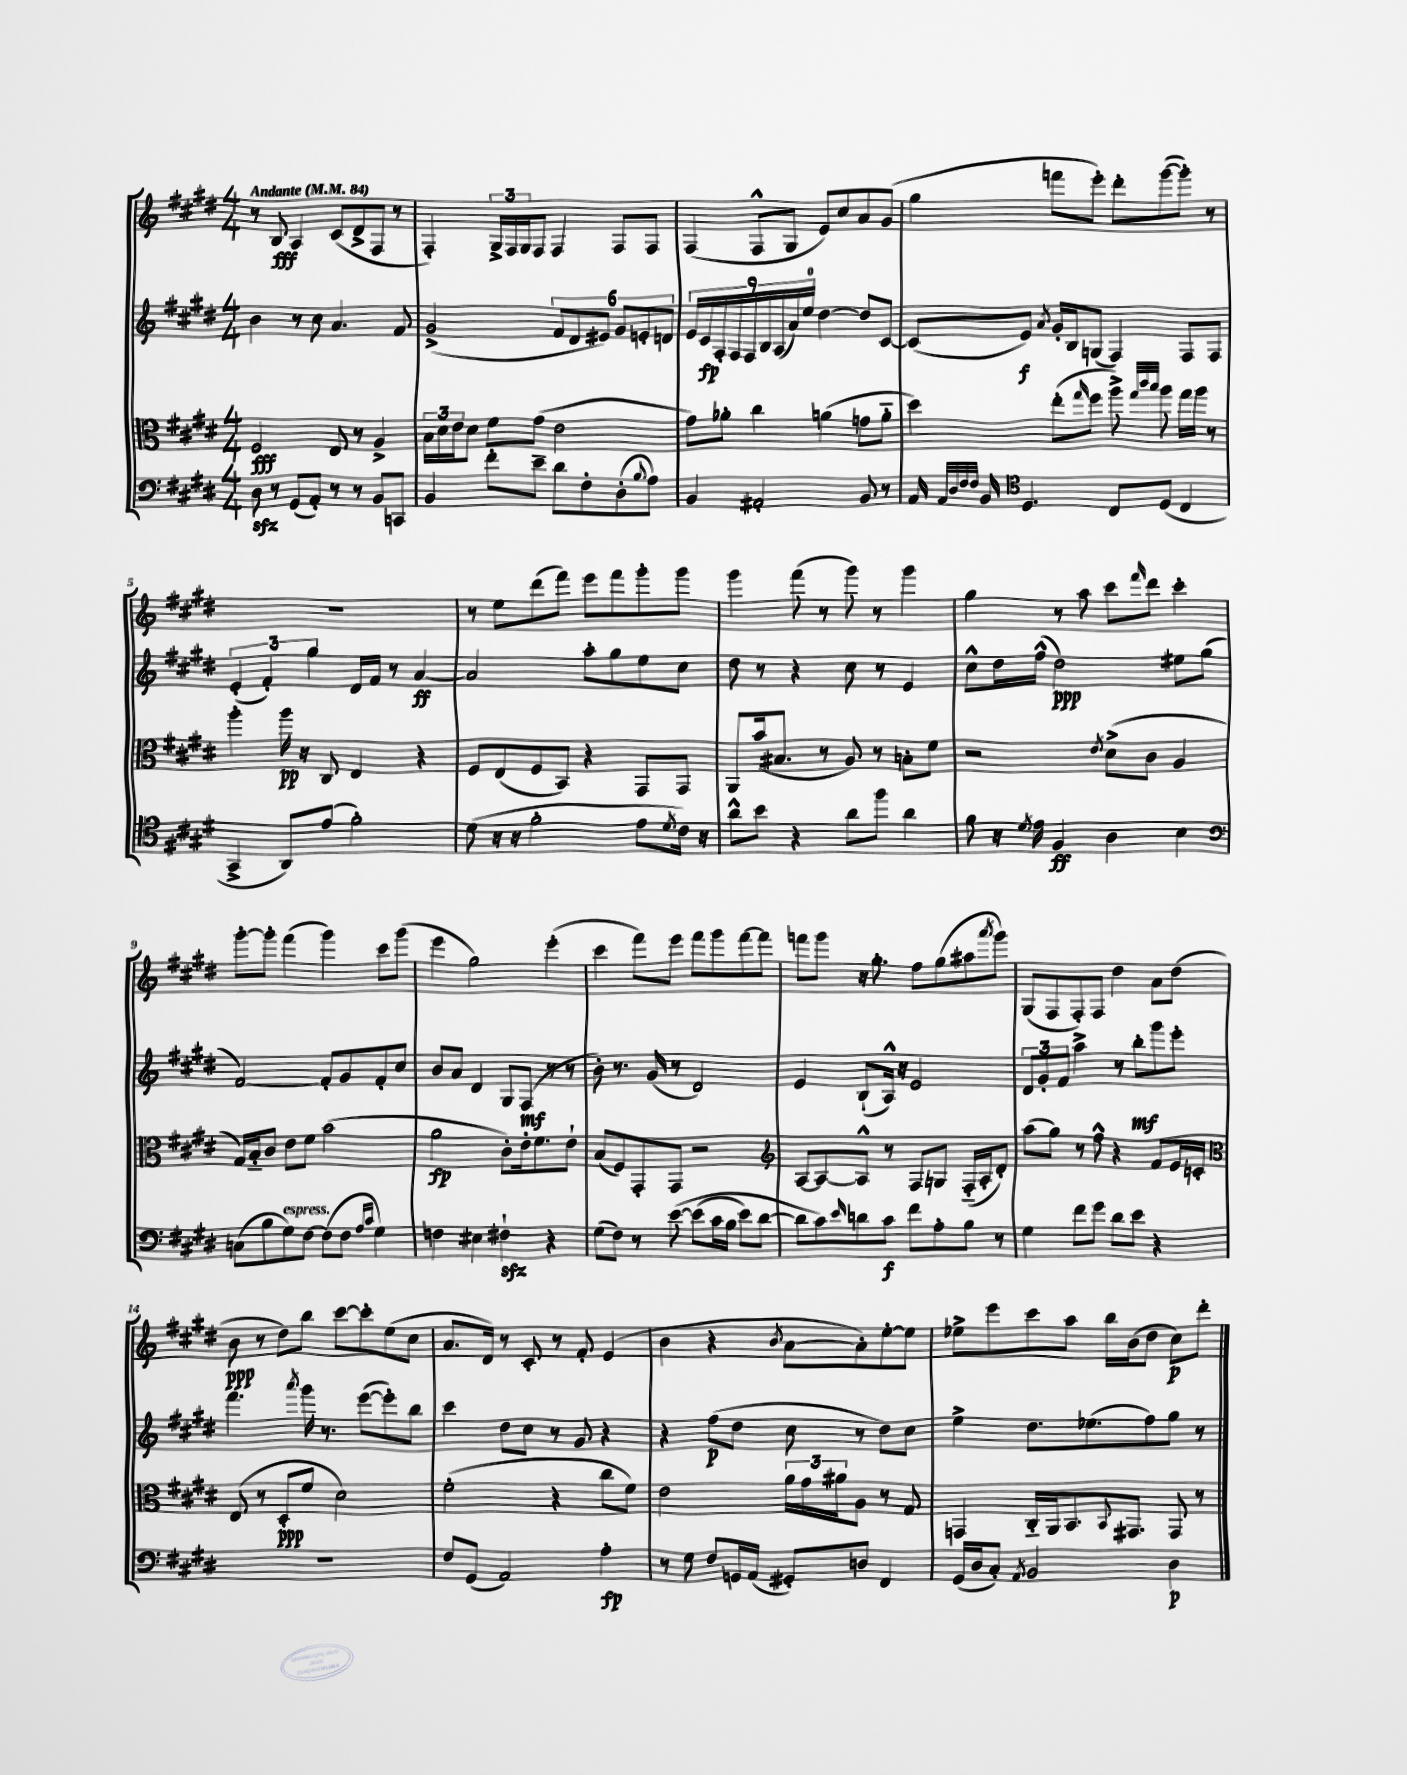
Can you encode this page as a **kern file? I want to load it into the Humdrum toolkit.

**kern	**kern	**kern	**kern
*staff4	*staff3	*staff2	*staff1
*clefF4	*clefC3	*clefG2	*clefG2
*k[f#c#g#d#]	*k[f#c#g#d#]	*k[f#c#g#d#]	*k[f#c#g#d#]
*M4/4	*M4/4	*M4/4	*M4/4
*MM84	*MM84	*MM84	*MM84
8D#	2F#	4b	8r
8r	.	.	8B
(8GG#	.	8r	4A
8AA')	.	8cc#	.
8r	8E	4.a	(8c#
8r	8r	.	8d#^
8BB	4A^	.	8F#
8CC	.	8f#	8r
=	=	=	=
4BB	24B	(2g#^	4F#')
.	24d#	.	.
.	24e	.	.
.	8d#	.	.
8f#'	8f#	.	24G#^
.	.	.	24F#
.	.	.	24G#
8e~	(8g#	.	8F#
8d#	2e	12f#	4F#
.	.	12d#	.
8F#'	.	.	.
.	.	12e#)	.
(8D#'	.	12g#	8F#
.	.	12e'	.
8qqB	.	.	.
8A)	.	.	8F#
.	.	12d	.
=	=	=	=
4BB	8g#)	18e	(4F#
.	.	18c#	.
.	.	18F#'	.
.	8a-'	.	.
.	.	18F#	.
.	.	18F#	.
2AA#'	4cc#	.	8F#^^
.	.	18B	.
.	.	(18A	.
.	.	.	8G#
.	.	18a)	.
.	.	18ee	.
.	(4a	[4dd#	8e)
.	.	.	8cc#
8BB	8g	8dd#]	8a
8r	8a'~	[8c#	(8g#
=	=	=	=
16AA	4dd#)	(8c#]	4gg#
32qqAA	.	.	.
32qqD#	.	.	.
32qqF#	.	.	.
32qqF#	.	.	.
16BB	.	.	.
*clefC4	*	*	*
4.D#	.	8e)	.
.	.	8qa	.
.	(8ee'	16g#'	8fff
.	.	16B	.
.	16qqgg#	.	.
.	8ff#	(8G	8eee')
8C#	8aa^)	4F#)	8ddd#'
.	32qqgg#	.	.
.	32qqccc#	.	.
.	32qqbb	.	.
(8D#	8aa	.	([8ggg#
4C#	16gg#	8F#	8ggg#'])
.	16aa	.	.
.	8r	8F#	8r
=	=	=	=
4GG#^	4aa'	(6e'	1r
.	.	6f#')	.
8AA)	16aa	.	.
.	16r	.	.
.	.	6gg#	.
(8e	8C#	.	.
2f#')	4E	16d#	.
.	.	16f#	.
.	.	8r	.
.	4r	[4a	.
=	=	=	=
(8d#	8F#	2a]	8r
16r	(8E	.	8ee
16r	.	.	.
2f#'	8F#	.	(8ddd#
.	8BB)	.	8fff#)
.	4r	8aa'	8eee
.	.	8gg#	8fff#
8e	8GG#	8ee	8ggg#'
8qd#	.	.	.
16c#)	8GG#	8cc#	8ggg#
16r	.	.	.
=	=	=	=
8a^^	8AA	8dd#	4ggg#
8b	(16b	8r	.
.	8.B#	.	.
4r	.	4r	(8fff#
.	8r	.	8r
8a	8A)	8cc#	8ggg#)
8ff#	8r	8r	8r
4a	8B'	4e	4ggg#
.	8f#	.	.
=	=	=	=
8f#	2r	8cc#^^	4gg#
16r	.	16dd#	.
8qd#	.	.	.
16e	.	(16ff#^^	.
4F#	.	2dd#)	8r
.	.	.	8aa
.	8qe	.	.
4A	(8d#^	.	8ccc#
.	.	.	16qqfff#
.	8c#	.	8ddd#
4B	4A	8ee#	4ccc#'
.	.	(8gg#	.
=	=	=	=
*clefF4	*	*	*
(8C	16G#)	[2f#)	[8ggg#'
.	16B'~	.	.
8B	8c#	.	8ggg#']
8G#)	8e	.	(4fff#
[8F#	8f#	.	.
(8F#]	(2b	8f#']	4ggg#)
8F#	.	8g#	.
16qqA	.	.	.
16qqc#	.	.	.
4G#)	.	8f#'	8ccc#
.	.	8cc#	(8ggg#
=	=	=	=
4F	2a	8b	4eee
.	.	8a	.
4E#	.	4d#	2gg#)
4F#`	8c#')	8G#	.
.	16e'	(8F#	.
.	8.f#	.	.
4r	.	8r	(4eee'
.	8e`	8r	.
=	=	=	=
(8G#	(8B	8b')	4ccc#
8F#)	8F#)	8.r	.
8r	8GG#'	.	8fff#)
.	.	(16g#	.
&([8e	8GG#	8r	8eee
(8e]	2r	2d#)	8fff#
16c#	.	.	8ggg#
16B	.	.	.
8e)	.	.	[8fff#
[8d#	.	.	8fff#]
=	=	=	=
*	*clefG2	*	*
8d#]	[8A	4e	8fff
8c#&)	8A_	.	8ggg#
16qqe	.	.	.
8d	8A^^]	(8B`	16r
.	.	.	8.gg#'
8c#	8r	16A^^)	.
.	.	16r	.
8f#	8F#	2e	8ff#
8A'	8G	.	(8gg#
8B	(16F#'~	.	8aa#
.	16A'	.	.
.	.	.	8qaaa
8r	8d#')	.	8ggg#)
=	=	=	=
4G#	(8aa	12d#	(8G#
.	.	12g#'	.
.	8gg#)	.	8F#
.	.	12f#	.
8f#	8r	4aa^	8F#')
8g#	8ff#^^	.	8F#
8d#	4r	8r	4dd#
8e	.	8bb'	.
4r	8f#	8ggg#	8a
.	16e	8eee'	(8dd#
.	16c'	.	.
=	=	=	=
*	*clefC3	*	*
1r	(8E	4.fff#	8b
.	8r	.	8r
.	8D#'	.	8dd#)
.	.	8qaaa	.
.	8f#	16ggg#	8bb
.	.	8.r	.
.	2d#)	.	[8ccc#
.	.	([8eee	8ccc#']
.	.	8eee'])	(8ee
.	.	8bb	8cc#
=	=	=	=
8F#	(2f#'	4ccc#	8.a
(8GG#	.	.	.
.	.	.	16d#)
2AA)	.	8dd#	8r
.	.	8cc#	8c#'
.	4r	8r	8r
.	.	8g#	8f#'
4A'	8cc#	4r	(4e
.	8f#)	.	.
=	=	=	=
8r	2e	4r	4b
8G#	.	.	.
8F#	.	(8ff#	4r
16GG	.	8dd#	.
(16AA	.	.	.
.	.	.	8qb
8GG#')	24a	8cc#	[8a
.	24g#	.	.
.	24a#	.	.
8D	8A	8r	8a'])
4FF#	8r	8dd#)	[8ee'
.	8G#	8cc#	8ee]
=	=	=	=
(16GG#	4GG	4ee^	8ee-^
16D#	.	.	.
8C#')	.	.	8eee
8qAA	.	.	.
2BB	16C#'~	8.dd#	8ccc#
.	16AA	.	.
.	8.BB	.	8aa
.	.	(8.ee-	.
.	.	.	16bb
.	8qqBB	.	.
.	8.GG#	.	(16b
.	.	8ff#)	8dd#
4D#	8GG#	8gg#	8cc#)
.	8r	8r	8ddd#'
==	==	==	==
*-	*-	*-	*-
